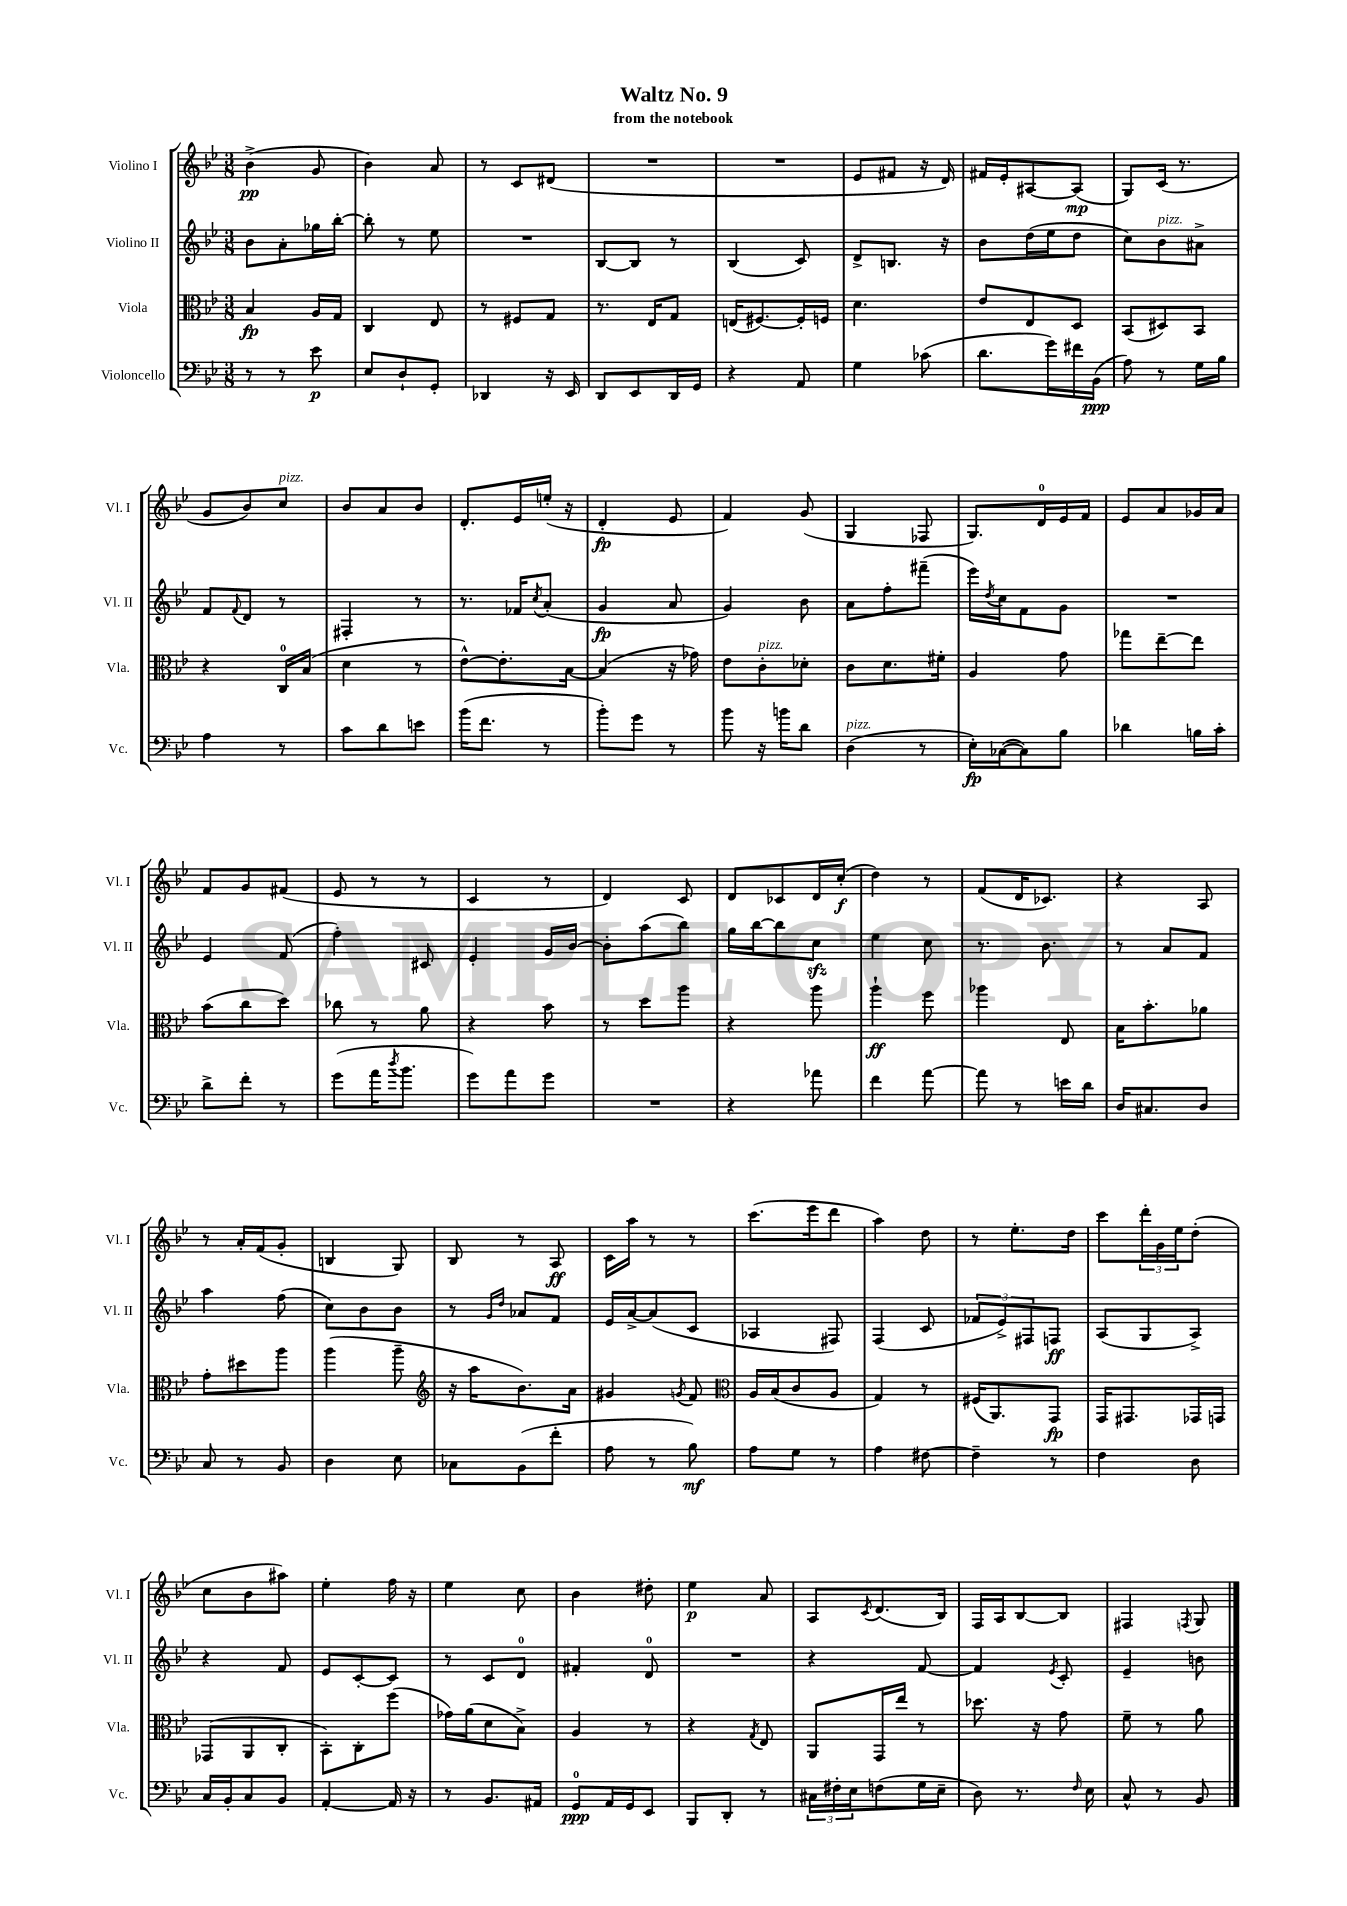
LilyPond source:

\header { title = "Waltz No. 9" subtitle = "from the notebook" }
<<
\new StaffGroup <<
\new Staff = "s0" \with { instrumentName = "Violino I" shortInstrumentName = "Vl. I" } {
    \clef treble \key bes \major \numericTimeSignature \time 3/8
    bes'4->\pp( g'8 |
    bes'4) a'8 |
    r8 c'8 dis'8( |
    R4. |
    R4. |
    ees'8 fis'8 r16 d'16) |
    fis'16 ees'16-. ais8~ ais8\mp( |
    g8) c'16( r8. |
    g'8 bes'8) c''8^\markup { \italic "pizz." } |
    bes'8 a'8 bes'8 |
    d'8.-. ees'16 e''16-.( r16 |
    d'4-.\fp ees'8 |
    f'4) g'8( |
    g4 fes8 |
    g8.) d'16-0 ees'16 f'16 |
    ees'8 a'8 ges'16 a'16 |
    f'8 g'8 fis'8( |
    ees'8 r8 r8 |
    c'4 r8 |
    d'4) c'8 |
    d'8 ces'8 d'16 c''16-.\f( |
    d''4) r8 |
    f'8( d'16 ces'8.) |
    r4 a8 |
    r8 a'16-. f'16( g'8-. |
    b4 g8) |
    bes8 r8 a8\ff |
    c'16 a''16 r8 r8 |
    c'''8.( ees'''16 d'''8 |
    a''4) d''8 |
    r8 ees''8.-. d''16 |
    c'''8 \tuplet 3/2 { d'''16-. g'16 ees''16 } d''8-.( |
    c''8 bes'8 ais''8) |
    ees''4-. f''16 r16 |
    ees''4 c''8 |
    bes'4 dis''8-. |
    ees''4\p a'8 |
    a8 \acciaccatura { c'8 } d'8.( bes16) |
    f16 a16 bes8~ bes8 |
    fis4 \acciaccatura { f8 } g8 \bar "|." |
}
\new Staff = "s1" \with { instrumentName = "Violino II" shortInstrumentName = "Vl. II" } {
    \clef treble \key bes \major \numericTimeSignature \time 3/8
    bes'8 a'8-. ges''16 bes''16~-. |
    bes''8-. r8 ees''8 |
    R4. |
    bes8~ bes8 r8 |
    bes4( c'8) |
    d'8-> b8. r16 |
    bes'8 d''16( ees''16 d''8 |
    c''8) bes'8^\markup { \italic "pizz." } ais'8-> |
    f'8 \appoggiatura { f'8 } d'8 r8 |
    fis4-. r8 |
    r8. fes'16 \acciaccatura { c''8 } a'8-.( |
    g'4\fp a'8 |
    g'4) bes'8 |
    a'8 f''8-. fis'''8--( |
    ees'''16) \acciaccatura { d''8 } c''16 f'8 g'8 |
    R4. |
    ees'4 f'8( |
    f''4-.) cis'8 |
    ees'4-. g'16 bes'16~ |
    bes'8-. a''8( bes''8) |
    g''16 bes''16~ bes''8 c''8\sfz |
    ees''4 c''8 |
    r8. bes'8. |
    r8 a'8 f'8 |
    a''4 f''8( |
    c''8) bes'8 bes'8 |
    r8 \grace { g'16 d''16 } aes'8 f'8 |
    ees'16 a'16~-> a'8( c'8 |
    aes4 fis8) |
    f4( c'8 |
    \tuplet 3/2 { fes'8 ees'8->) fis8 } f8\ff |
    a8( g8 a8->) |
    r4 f'8 |
    ees'8 c'8~-. c'8 |
    r8 c'8 d'8-0 |
    fis'4-. d'8-0 |
    R4. |
    r4 f'8~ |
    f'4 \acciaccatura { ees'8 } c'8-. |
    ees'4-- b'8 \bar "|." |
}
\new Staff = "s2" \with { instrumentName = "Viola" shortInstrumentName = "Vla." } {
    \clef alto \key bes \major \numericTimeSignature \time 3/8
    bes4\fp a16 g16 |
    c4 ees8 |
    r8 fis8 g8 |
    r8. ees16 g8 |
    e16( fis8.~) fis16-. f16 |
    d'4. |
    ees'8 ees8 d8 |
    bes,8( dis8) bes,8 |
    r4 c16-0 bes16( |
    d'4 r8 |
    ees'8~-^) ees'8.-. bes16~ |
    bes4( r16 ges'16) |
    ees'8 c'8-.^\markup { \italic "pizz." } des'8-. |
    c'8 d'8. fis'16-. |
    a4 g'8 |
    ges''8 ees''8~-- ees''8 |
    bes'8( c''8 d''8) |
    ces''8 r8 a'8 |
    r4 bes'8 |
    r8 d''8 a''8 |
    r4 a''8 |
    a''4-!\ff f''8 |
    aes''4 ees8 |
    bes16 bes'8.-. aes'8 |
    g'8-. dis''8 a''8 |
    a''4( a''8-- |
    \clef treble r16 a''16 bes'8.) a'16 |
    gis'4 \acciaccatura { g'8 } f'8 |
    \clef alto a16 bes16( c'8 a8 |
    g4) r8 |
    fis16( a,8.) g,8\fp |
    g,16 gis,8. ges,16 g,16 |
    ges,8( a,8 c8-. |
    bes,8-.) c8-. f''8( |
    ges'16) a'16( d'8 bes8->) |
    a4 r8 |
    r4 \acciaccatura { g8 } ees8 |
    a,8 g,16 ees''16 r8 |
    des''8. r16 g'8 |
    f'8-- r8 a'8 \bar "|." |
}
\new Staff = "s3" \with { instrumentName = "Violoncello" shortInstrumentName = "Vc." } {
    \clef bass \key bes \major \numericTimeSignature \time 3/8
    r8 r8 ees'8\p |
    ees8 d8-! g,8-. |
    des,4 r16 ees,16 |
    d,8 ees,8 d,16 g,16 |
    r4 a,8 |
    g4 ces'8( |
    d'8. g'16) fis'16 bes,16\ppp( |
    a8) r8 g16 bes16 |
    a4 r8 |
    c'8 d'8 e'8 |
    bes'16( f'8. r8 |
    bes'8-.) g'8 r8 |
    bes'8 r16 b'16 d'8 |
    d4^\markup { \italic "pizz." }( r8 |
    ees16-.\fp) ces16~( ces8) bes8 |
    des'4 b16 c'16-. |
    d'8-> f'8-. r8 |
    g'8( a'16 \acciaccatura { d''8 } bes'8. |
    g'8) a'8 g'8 |
    R4. |
    r4 aes'8 |
    f'4 a'8~ |
    a'8 r8 e'16 d'16 |
    d16 cis8. d8 |
    c8 r8 bes,8 |
    d4 ees8 |
    ces8 bes,8( f'8-. |
    a8 r8 bes8\mf) |
    a8 g8 r8 |
    a4 fis8~ |
    fis4-- r8 |
    f4 d8 |
    c16 bes,16-. c8 bes,8 |
    a,4~-. a,16 r16 |
    r8 bes,8. ais,16 |
    g,8-0\ppp a,16 g,16 ees,8 |
    bes,,8 d,8-. r8 |
    \tuplet 3/2 { cis16 fis16-. ees16 } f8( g16 ees16-- |
    d8) r8. \grace { f16 } ees16 |
    c8-^ r8 bes,8 \bar "|." |
}
>>
>>
\layout { \context { \Score \remove "Bar_number_engraver" } }
